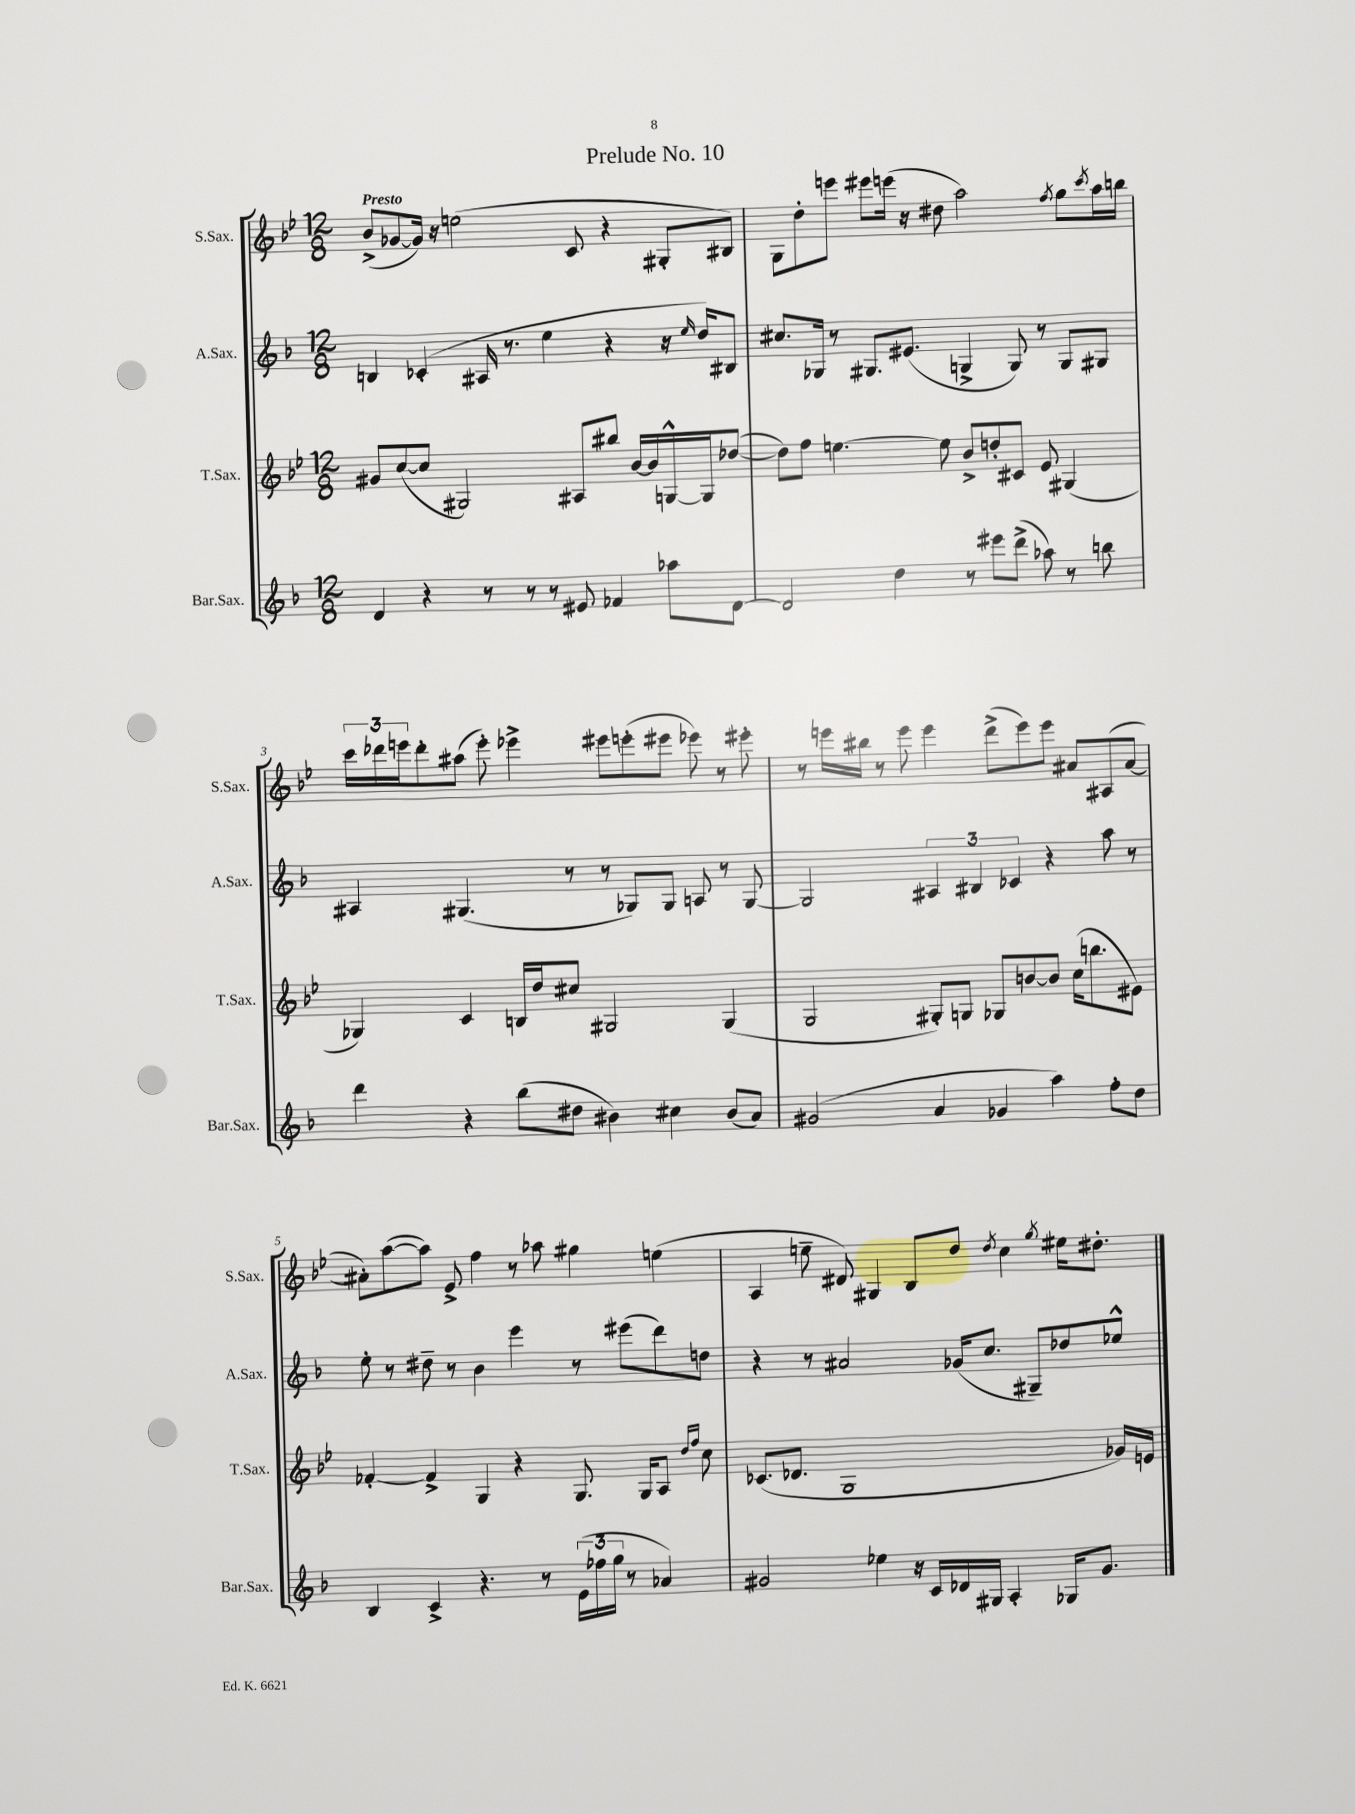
\header { title = "Prelude No. 10" }
<<
\new StaffGroup <<
\new Staff = "s0" \with { instrumentName = "S.Sax." shortInstrumentName = "S.Sax." } {
    \clef treble \key bes \major \numericTimeSignature \time 12/8 \tempo "Presto"
    bes'8->( ges'8~ ges'16) r16 e''2( c'8 r4 gis8-. bis8) |
    g8 d''8-. e'''8 eis'''8 e'''16( r16 dis''8 a''2) \acciaccatura { f''8 } g''8 \acciaccatura { c'''8 } a''16 b''16 |
    \tuplet 3/2 { c'''16 des'''16 e'''16 } des'''8-. ais''8( e'''8-.) ees'''4-> eis'''8 e'''8-.( eis'''8 ees'''8) r8 eis'''8-. |
    r8 e'''16 bis''16 r8 e'''8 e'''4 d'''8->( e'''8) e'''8 ais'8 ais8( ais'8~ |
    ais'8-.) a''8~( a''8) ees'8-> f''4 r8 aes''8 gis''4 e''4( |
    a4 e''8-- dis'8) gis4 bes8 d''8 \acciaccatura { d''8 } c''4 \acciaccatura { g''8 } eis''16 dis''8.-. \bar "|." |
}
\new Staff = "s1" \with { instrumentName = "A.Sax." shortInstrumentName = "A.Sax." } {
    \clef treble \key f \major \numericTimeSignature \time 12/8
    b4 ces'4-.( ais16 r8. e''4 r4 r16 \grace { e''16 } d''16) bis8 |
    cis''8. ges16 r8 gis8. eis'8.( g4-> g8) r8 g8 gis8 |
    ais4 gis4.( r8 r8 ges8) ges8 a8 r8 ges8~ |
    ges2 \tuplet 3/2 { ais4 bis4 ces'4 } r4 a''8 r8 |
    e''8-. r8 dis''8-- r8 bes'4 e'''4 r8 eis'''8( d'''8) d''8 |
    r4 r8 ais'2 ges'16( c''8. gis8--) des''8 ees''8-^ \bar "|." |
}
\new Staff = "s2" \with { instrumentName = "T.Sax." shortInstrumentName = "T.Sax." } {
    \clef treble \key bes \major \numericTimeSignature \time 12/8
    gis'8 c''8~( c''8 gis2) ais8 bis''8 bes'16~ bes'16 g16~-^ g16 des''8~( |
    des''8) f''8 e''4.~ e''8 bes'8-> d''8-. cis'8 ees'8 gis4( |
    ges4) c'4 b16 d''16 cis''8 gis2 gis4( |
    g2 gis8-.) g8 ges8 b'8~ b'8 c''16( b''8. eis'8) |
    fes'4~-. fes'4-> g4 r4 g8. g16 a8 \grace { d''16 f''16 } c''8 |
    ces'8.( des'8. g1 ges'16) e'16 \bar "|." |
}
\new Staff = "s3" \with { instrumentName = "Bar.Sax." shortInstrumentName = "Bar.Sax." } {
    \clef treble \key f \major \numericTimeSignature \time 12/8
    d'4 r4 r8 r8 r8 eis'8 fes'4 aes''8 d'8~ |
    d'2 d''4 r8 eis'''8 d'''8->( aes''8) r8 b''8 |
    d'''4 r4 bes''8( dis''8 bis'4) cis''4 bis'8( a'8) |
    gis'2( a'4 ges'4 a''4) f''8-. d''8 |
    bes4 c'4-> r4. r8 \tuplet 3/2 { e'16( fes''16 g''16 } r8 aes'4) |
    gis'2 ees''4 r16 c'16 des'16 gis16 a4-. ges16 gis'8. \bar "|." |
}
>>
>>
